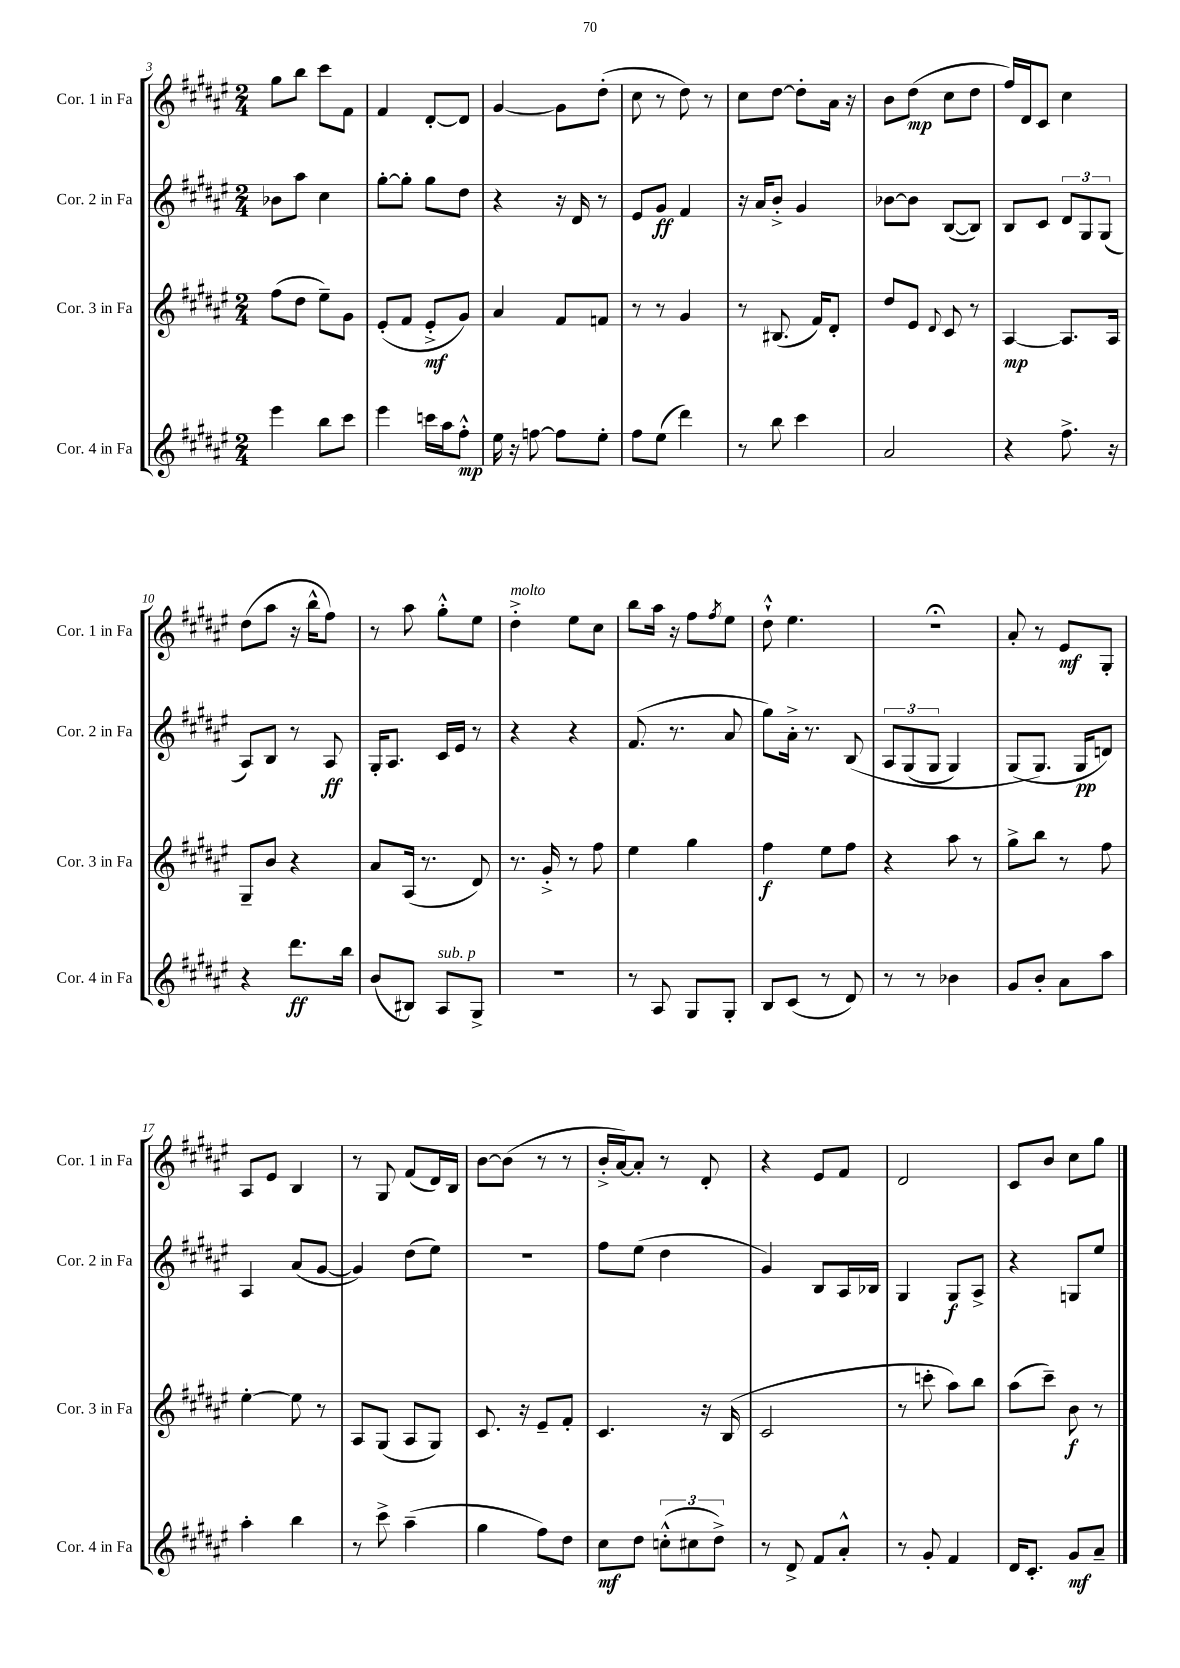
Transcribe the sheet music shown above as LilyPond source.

<<
\new StaffGroup <<
\new Staff = "s0" \with { instrumentName = "Cor. 1 in Fa" shortInstrumentName = "Cor. 1 in Fa" } {
    \clef treble \key fis \major \numericTimeSignature \time 2/4
    gis''8 b''8 cis'''8 fis'8 |
    fis'4 dis'8~-. dis'8 |
    gis'4~ gis'8 dis''8-.( |
    cis''8 r8 dis''8) r8 |
    cis''8 dis''8~ dis''8-. ais'16 r16 |
    b'8 dis''8\mp( cis''8 dis''8 |
    fis''16) dis'16 cis'8 cis''4 |
    dis''8( ais''8 r16 b''16-^ fis''8) |
    r8 ais''8 gis''8-.-^ eis''8 |
    dis''4-.->^\markup { \italic "molto" } eis''8 cis''8 |
    b''8 ais''16 r16 fis''8 \acciaccatura { fis''8 } eis''8 |
    dis''8-!-^ eis''4. |
    r2\fermata |
    ais'8-. r8 eis'8\mf gis8-. |
    ais8 eis'8 b4 |
    r8 gis8 fis'8( dis'16) b16 |
    b'8~ b'8( r8 r8 |
    b'16-.-> ais'16~) ais'8-. r8 dis'8-. |
    r4 eis'8 fis'8 |
    dis'2 |
    cis'8 b'8 cis''8 gis''8 \bar "|." |
}
\new Staff = "s1" \with { instrumentName = "Cor. 2 in Fa" shortInstrumentName = "Cor. 2 in Fa" } {
    \clef treble \key fis \major \numericTimeSignature \time 2/4
    bes'8 ais''8 cis''4 |
    gis''8~-. gis''8-. gis''8 dis''8 |
    r4 r16 dis'16 r8 |
    eis'8 gis'8\ff fis'4 |
    r16 ais'16 b'8-.-> gis'4 |
    bes'8~ bes'8 b8~( b8) |
    b8 cis'8 \tuplet 3/2 { dis'8 gis8 gis8( } |
    ais8) b8 r8 ais8\ff |
    gis16-. ais8. cis'16 eis'16 r8 |
    r4 r4 |
    fis'8.( r8. ais'8 |
    gis''8) ais'16-.-> r8. b8\( |
    \tuplet 3/2 { ais8 gis8( gis8 } gis4) |
    gis8( gis8.\) gis16\pp d'8) |
    ais4 ais'8( gis'8~ |
    gis'4) dis''8( eis''8) |
    R2 |
    fis''8 eis''8( dis''4 |
    gis'4) b8 ais16 bes16 |
    gis4 gis8\f ais8-> |
    r4 g8 eis''8 \bar "|." |
}
\new Staff = "s2" \with { instrumentName = "Cor. 3 in Fa" shortInstrumentName = "Cor. 3 in Fa" } {
    \clef treble \key fis \major \numericTimeSignature \time 2/4
    fis''8( dis''8 eis''8--) gis'8 |
    eis'8-.( fis'8 eis'8-.->\mf gis'8) |
    ais'4 fis'8 f'8 |
    r8 r8 gis'4 |
    r8 bis8.( fis'16) dis'8-. |
    dis''8 eis'8 \appoggiatura { dis'8 } cis'8 r8 |
    ais4~\mp ais8. ais16 |
    gis8-- b'8 r4 |
    ais'8 ais16( r8. dis'8) |
    r8. gis'16-.-> r8 fis''8 |
    eis''4 gis''4 |
    fis''4\f eis''8 fis''8 |
    r4 ais''8 r8 |
    gis''8-> b''8 r8 fis''8 |
    eis''4~-. eis''8 r8 |
    ais8 gis8( ais8 gis8) |
    cis'8. r16 eis'8-- fis'8-. |
    cis'4. r16 b16( |
    cis'2 |
    r8 c'''8-. ais''8) b''8 |
    ais''8( cis'''8--) b'8\f r8 \bar "|." |
}
\new Staff = "s3" \with { instrumentName = "Cor. 4 in Fa" shortInstrumentName = "Cor. 4 in Fa" } {
    \clef treble \key fis \major \numericTimeSignature \time 2/4
    eis'''4 b''8 cis'''8 |
    eis'''4 c'''16 ais''16 fis''8-.-^\mp |
    eis''16 r16 f''8~ f''8 eis''8-. |
    fis''8 eis''8( dis'''4) |
    r8 b''8 cis'''4 |
    ais'2 |
    r4 fis''8.-> r16 |
    r4 dis'''8.\ff b''16 |
    b'8( bis8) ais8^\markup { \italic "sub. p" } gis8-> |
    R2 |
    r8 ais8 gis8 gis8-. |
    b8 cis'8( r8 dis'8) |
    r8 r8 bes'4 |
    gis'8 b'8-. ais'8 ais''8 |
    ais''4-. b''4 |
    r8 cis'''8-> ais''4--( |
    gis''4 fis''8) dis''8 |
    cis''8\mf dis''8 \tuplet 3/2 { c''8-.-^( cis''8 dis''8->) } |
    r8 dis'8-> fis'8 ais'8-.-^ |
    r8 gis'8-. fis'4 |
    dis'16 cis'8.-. gis'8\mf ais'8-- \bar "|." |
}
>>
>>
\layout { \context { \Score currentBarNumber = #3 } }
